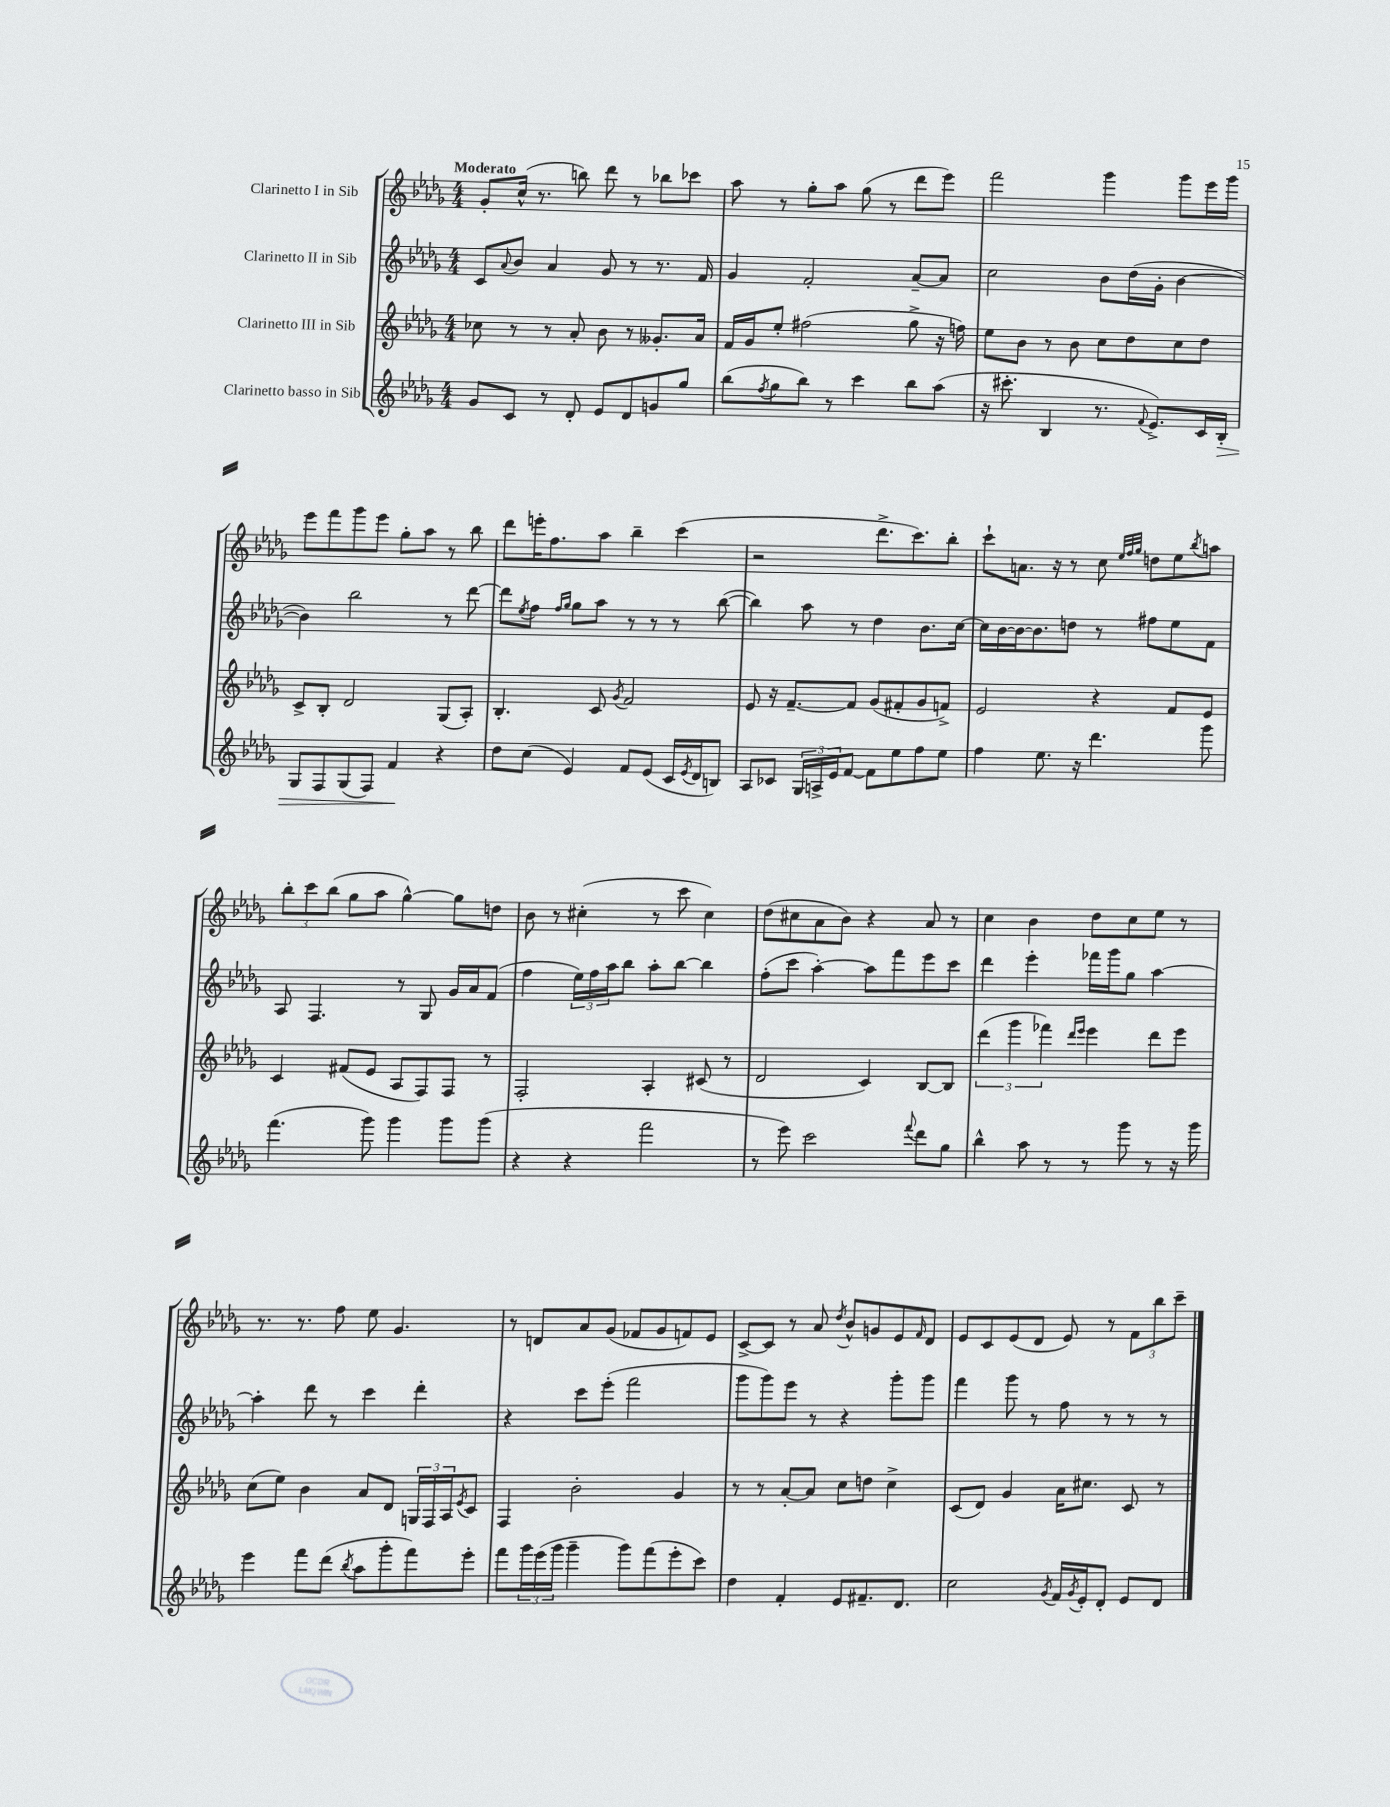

**kern	**dynam	**kern	**kern	**kern
*part4	*part4	*part3	*part2	*part1
*staff4	*staff4	*staff3	*staff2	*staff1
*I"Clarinetto basso in Sib	*	*I"Clarinetto III in Sib	*I"Clarinetto II in Sib	*I"Clarinetto I in Sib
*clefG2	*	*clefG2	*clefG2	*clefG2
*k[b-e-a-d-g-]	*	*k[b-e-a-d-g-]	*k[b-e-a-d-g-]	*k[b-e-a-d-g-]
*M4/4	*	*M4/4	*M4/4	*M4/4
=1	=1	=1	=1	=1
!	!	!	!	!LO:TX:a:B:t=Moderato
8g-/L	.	8cc-X\	8c/L	8g-'/L
.	.	.	8qqa-/	.
8c/J	.	8r	8b-/J	(16cc^^/Jk
.	.	.	.	8.r
8r	.	8r	4a-/	.
8d-'/	.	8a-'/	.	8bbn\)
8e-/L	.	8b-\	8g-/	8ddd-\
8d-/	.	8r	8r	8r
8gn/	.	8.g--X'/L	8.r	8bb-X\L
8gg-/J	.	.	.	8ccc-X\J
.	.	16a-/Jk	16f/	.
=2	=2	=2	=2	=2
(8bb-\L	.	16f/LL	4g-/	8aa-\
.	.	16g-/J	.	.
8qff/	.	.	.	.
8gg-\	.	8ee-'/J	.	8r
8bb-\J)	.	(2ff#X\	2f'/	8gg-'\L
8r	.	.	.	8aa-\J
4ccc\	.	.	.	(8gg-\
.	.	.	.	8r
8bb-\L	.	8gg-^\	[8a-~/L	8ddd-\L
(8aa-\J	.	16r	8a-/J]	8eee-\J)
.	.	16ffn\)	.	.
=3	=3	=3	=3	=3
16r	.	8ee-\L	2cc\	2fff\
8.ccc#X'\	.	.	.	.
.	.	8b-\J	.	.
4B-/	.	8r	.	.
.	.	8b-\	.	.
8.r	.	8cc\L	8b-\L	4ggg-\
.	.	8dd-\	(16dd-\L	.
8qqf/	.	.	.	.
8.e-^/L)	.	.	16g-'\JJ	.
.	.	8cc\	[4b-\	8ggg-\L
16c/L	.	8dd-\J	.	16eee-\L
!	!LO:HP:b	!	!	!
16B-'/JJ	>	.	.	16ggg-\JJ
!!LO:LB:g=z
=4	=4	=4	=4	=4
8G-/L	.	8c^/L	4b-\])	8eee-\L
8F/	.	8B-'/J	.	8fff\
(8G-/	.	2d-/	2bb-\	8ggg-\
8F/J)	.	.	.	8eee-\J
4f/	.	.	.	8gg-'\L
.	.	.	.	8aa-\J
4r	]	(8G-/L	8r	8r
.	.	8A-'/J)	[8ddd-\	8bb-\
=5	=5	=5	=5	=5
8dd-\L	.	4.B-'/	8ddd-\L]	8ddd-\L
.	.	.	8qee-/	.
(8cc\J	.	.	8ff\J	16eeen'\K
.	.	.	.	8.ff\
.	.	.	16qqff/LL	.
.	.	.	16qqgg-/JJ	.
4e-/)	.	.	8gg-\L	.
.	.	8c/	8aa-\J	8aa-\J
.	.	8qg-/	.	.
8f/L	.	2f/	8r	4bb-~\
(8e-/J	.	.	8r	.
16c/LL	.	.	8r	(4ccc\
8qe-/	.	.	.	.
16d-/J	.	.	.	.
8Bn/J)	.	.	([8bb-\	.
=6	=6	=6	=6	=6
8A-/L	.	8e-/	4bb-\])	2r
8c-X/J	.	16r	.	.
.	.	[8.f~/L	.	.
24G-/LL	.	.	8aa-\	.
24An^/	.	.	.	.
24e-/J	.	.	.	.
[8f/J	.	8f/J]	8r	.
8f\L]	.	(8g-/L	4dd-\	8.ddd-^\L
8ee-\	.	8f#X'/	.	.
.	.	.	.	8.ccc\)
8ff\	.	8g-/	8.b-\L	.
8ee-\J	.	8fn^/J)	.	8bb-'\J
.	.	.	[16cc\Jk	.
=7	=7	=7	=7	=7
4ff\	.	2e-/	16cc\LL]	8ccc`\L
.	.	.	[16b-\	.
.	.	.	16b-\J_	8.an\J
.	.	.	8.b-\]	.
8.ee-\	.	.	.	.
.	.	.	.	16r
.	.	.	8ddn\J	8r
16r	.	.	.	.
4.ddd-\	.	4r	8r	8cc\
.	.	.	.	32qqee-/LLL
.	.	.	.	32qqff/
.	.	.	.	32qqgg-/JJJ
.	.	.	8ff#X\L	8ddn\L
.	.	8f/L	8ee-\	8ee-\
.	.	.	.	8qbb-/
8ggg-\	.	8e-/J	8f\J	8aan\J
!!LO:LB:g=z
=8	=8	=8	=8	=8
(4.fff\	.	4c/	8A-/	12bb-'\L
.	.	.	.	12ccc\
.	.	.	4.F/	.
.	.	.	.	(12bb-\J
.	.	(8f#X/L	.	8gg-\L
8ggg-\)	.	8e-/J	.	8aa-\J
4ggg-\	.	8A-/L	8r	[4gg-^^\)
.	.	8F/)	8G-/	.
8ggg-\L	.	8F/J	16g-/LL	8gg-\L]
.	.	.	16a-/J	.
(8ggg-\J	.	8r	(8f/J	8ddn\J
=9	=9	=9	=9	=9
4r	.	2F'/	4ff\	8b-\
.	.	.	.	8r
4r	.	.	24ee-\LL)	(4cc#X'\
.	.	.	24ff\	.
.	.	.	24aa-\J	.
.	.	.	8bb-\J	.
2fff\	.	4A-'/	8aa-'\L	8r
.	.	.	[8bb-\J	8ccc\
.	.	(8c#X/	4bb-\]	4cc#\)
.	.	8r	.	.
=10	=10	=10	=10	=10
8r	.	2d-/	(8ff'\L	(8dd-\L
8eee-\)	.	.	8ccc\J	8cc#X\
2ccc\	.	.	[4aa-'\)	8a-\
.	.	.	.	8b-\J)
.	.	4c/)	8aa-\L]	4r
.	.	.	8fff\	.
8qqfff/	.	.	.	.
8ddd-\L	.	[8B-/L	8eee-\	8a-/
8gg-\J	.	8B-/J]	8ccc\J	8r
=11	=11	=11	=11	=11
4bb-^^\	.	(6ddd-\	4ddd-\	4cc\
.	.	6ggg-\	.	.
8aa-\	.	.	4eee-'\	4b-\
.	.	6fff-X\)	.	.
8r	.	.	.	.
.	.	16qqddd-/LL	.	.
.	.	16qqeee-/JJ	.	.
8r	.	4eee-\	16fff-X\LL	8dd-\L
.	.	.	16ggg-\J	.
8ggg-\	.	.	8gg-\J	8cc\
8r	.	8ddd-\L	[4aa-\	8ee-\J
16r	.	8eee-\J	.	8r
16ggg-\	.	.	.	.
!!LO:LB:g=z
=12	=12	=12	=12	=12
4eee-\	.	(8cc\L	4aa-'\]	8.r
.	.	8ee-\J)	.	.
.	.	.	.	8.r
8fff\L	.	4b-\	8ddd-\	.
(8ddd-\J	.	.	8r	8ff\
8qbb-/	.	.	.	.
8aa-\L	.	8a-/L	4ccc\	8ee-\
8ggg-'\	.	8d-/J	.	4.g-/
8fff\)	.	24Gn/LL	4ddd-'\	.
.	.	24F/	.	.
.	.	24A-/J	.	.
.	.	8qe-/	.	.
8eee-'\J	.	8c/J	.	.
=13	=13	=13	=13	=13
8fff\L	.	4F/	4r	8r
24ggg-\L	.	.	.	8dn/L
(24eee-\	.	.	.	.
24ggg-\JJ	.	.	.	.
4ggg-~\	.	2b-'\	8ccc\L	8a-/
.	.	.	(8eee-'\J	(8g-/J
8ggg-\L)	.	.	2fff\	8f-X/L
(8fff\	.	.	.	8g-/
8eee-'\	.	4g-/	.	8fn/)
8ccc\J)	.	.	.	8e-/J
=14	=14	=14	=14	=14
4dd-\	.	8r	8ggg-\L	[8c^/L
.	.	8r	8ggg-\)	8c/J]
4f'/	.	[8a-'/L	8eee-\J	8r
.	.	8a-/J]	8r	8a-/
.	.	.	.	8qdd-/
8e-/L	.	8cc\L	4r	8b-^^/L
8.f#X~/	.	8ddn\J	.	8gn/
.	.	4cc^\	8ggg-'\L	8e-/
8.d-/J	.	.	.	.
.	.	.	.	16qqf/
.	.	.	8ggg-\J	8d-/J
=15	=15	=15	=15	=15
2cc\	.	(8c/L	4fff\	8e-/L
.	.	8d-/J)	.	8c/
.	.	4g-/	8ggg-\	(8e-/
.	.	.	8r	8d-/J
8qg-/	.	.	.	.
16f/LL	.	16a-\KL	8ff\	8e-/)
8qg-/	.	.	.	.
16e-'/J	.	8.cc#X\J	.	.
8d-'/J	.	.	8r	8r
8e-/L	.	8c/	8r	12f\L
.	.	.	.	12bb-\
8d-/J	.	8r	8r	.
.	.	.	.	12ccc~\J
==	==	==	==	==
*-	*-	*-	*-	*-
